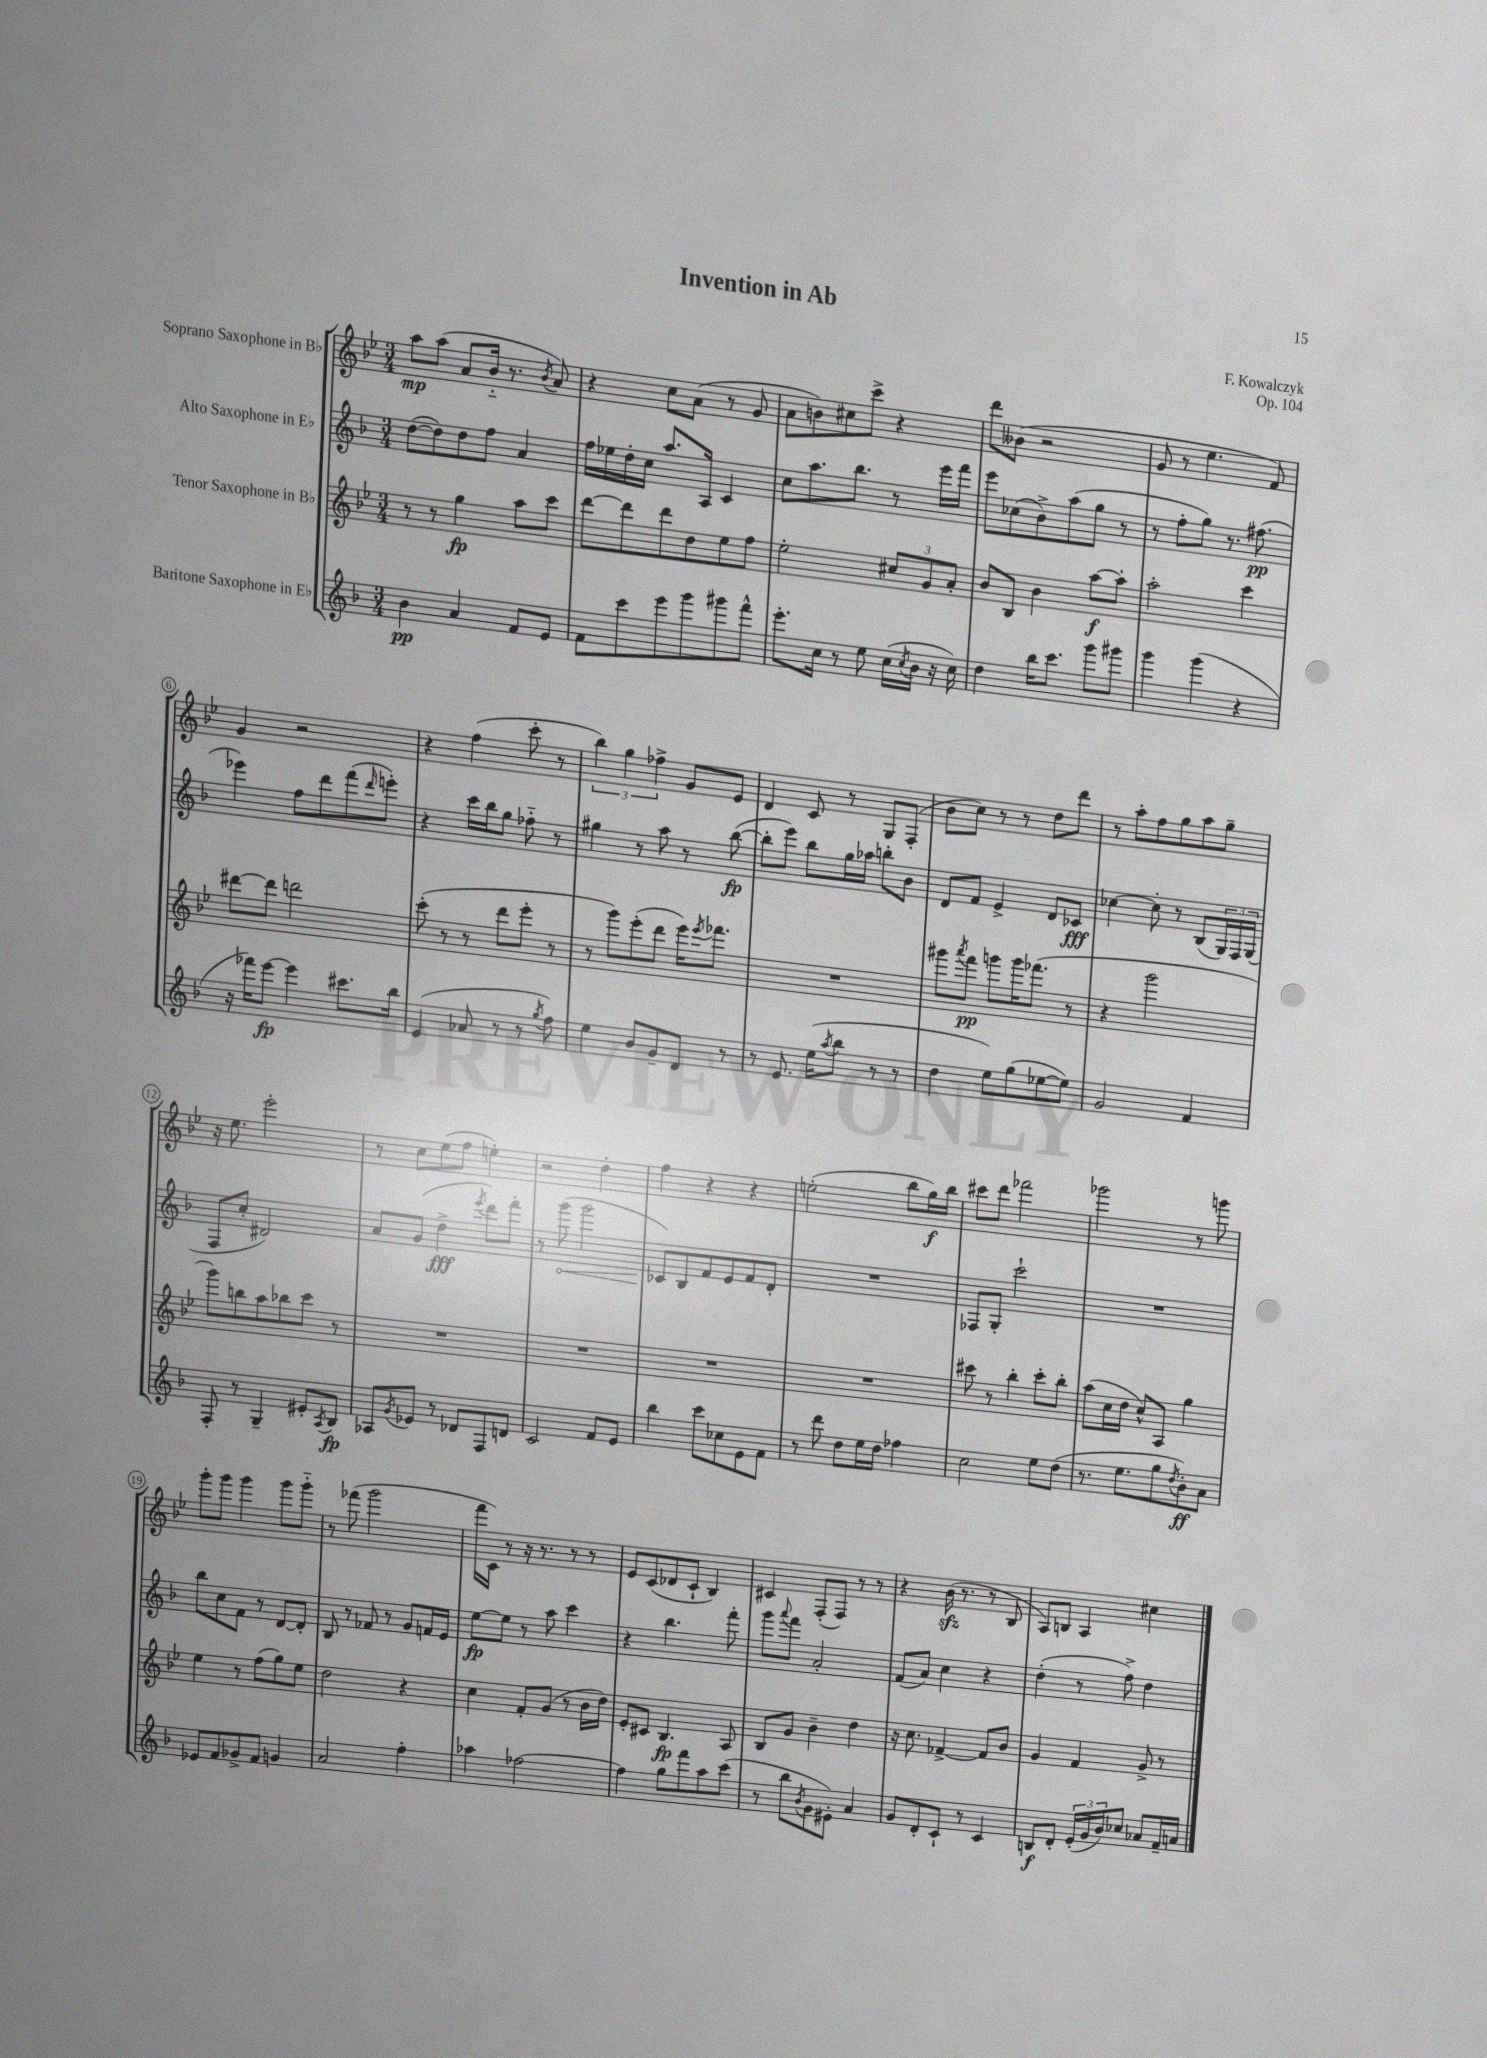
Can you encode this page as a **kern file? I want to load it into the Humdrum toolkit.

**kern	**dynam	**kern	**dynam	**kern	**dynam	**kern	**dynam
*part4	*part4	*part3	*part3	*part2	*part2	*part1	*part1
*staff4	*staff4	*staff3	*staff3	*staff2	*staff2	*staff1	*staff1
*I"Baritone Saxophone in E♭	*	*I"Tenor Saxophone in B♭	*	*I"Alto Saxophone in E♭	*	*I"Soprano Saxophone in B♭	*
*clefG2	*	*clefG2	*	*clefG2	*	*clefG2	*
*k[b-]	*	*k[b-e-]	*	*k[b-]	*	*k[b-e-]	*
*M3/4	*	*M3/4	*	*M3/4	*	*M3/4	*
=1	=1	=1	=1	=1	=1	=1	=1
4b-\	pp	8r	.	([8dd\L	.	8aa\L	mp
.	.	8r	.	8dd\])	.	(8aa\J	.
4a/	.	4gg\	fp	8dd\	.	8a/L	.
.	.	.	.	8ff\J	.	16b-/Jk	.
.	.	.	.	.	.	8.r	.
8f/L	.	8aa\L	.	4a/	.	.	.
.	.	.	.	.	.	8qb-/	.
8e/J	.	8ccc\J	.	.	.	8a/)	.
=2	=2	=2	=2	=2	=2	=2	=2
8f\L	.	[8ddd\L	.	16ff\LL	.	4r	.
.	.	.	.	16ee-X\	.	.	.
8ccc\	.	8ddd\]	.	16dd'\	.	.	.
.	.	.	.	16cc\JJ	.	.	.
8eee\	.	8ddd\	.	8.aa/L	.	8cc\L	.
8ggg\	.	8dd\	.	.	.	(8a\J	.
.	.	.	.	16A/Jk	.	.	.
8ggg#X\	.	8ee-\	.	4c/	.	8r	.
8fff^^\J	.	8ff\J	.	.	.	8g/	.
=3	=3	=3	=3	=3	=3	=3	=3
8.eee'\L	.	2ee-'\	.	8cc\L	.	8a\L	.
.	.	.	.	8.aa\	.	8bn\)	.
16cc\Jk	.	.	.	.	.	.	.
8r	.	.	.	.	.	8cc#X\	.
.	.	.	.	8.bb-\J	.	.	.
8ee\	.	.	.	.	.	8ccc^\J	.
(16cc\LL	.	12cc#X/L	.	8r	.	4r	.
8qcc/	.	.	.	.	.	.	.
16b-\JJ	.	.	.	.	.	.	.
.	.	12g/	.	.	.	.	.
16r	.	.	.	16eee\LL	.	.	.
.	.	12a'/J	.	.	.	.	.
16cc\)	.	.	.	16fff\JJ	.	.	.
=4	=4	=4	=4	=4	=4	=4	=4
4dd\	.	8b-/L	.	8eee\L	.	8ddd\L	.
.	.	8B-/J	.	(8cc-X\	.	(8b--X\J	.
16bb-\KL	.	4b-\	.	8b-^\)	.	2r	.
8.ccc\J	.	.	.	.	.	.	.
.	.	.	.	(8aa\	.	.	.
8ggg\L	.	[8aa\L	f	8gg\J	.	.	.
8ggg#X\J	.	8aa'\J]	.	8r	.	.	.
=5	=5	=5	=5	=5	=5	=5	=5
4ggg\	.	2aa'\	.	8r	.	8g/	.
.	.	.	.	8ff'\L	.	8r	.
(4ggg\	.	.	.	8gg\J)	.	4.ee-\	.
.	.	.	.	8.r	.	.	.
4r	.	4ccc\	.	.	.	.	.
.	.	.	.	(8.ff#X\	pp	.	.
.	.	.	.	.	.	8f/)	.
!!LO:LB:g=z
=6	=6	=6	=6	=6	=6	=6	=6
16r	.	[8ddd#X\L	.	4eee-X\)	.	4g/	.
16fff-X\KL)	.	.	.	.	.	.	.
[8eee\J	fp	8ddd#\J]	.	.	.	.	.
4eee\]	.	2dddn\	.	8ff\L	.	2r	.
.	.	.	.	8ddd\	.	.	.
8.ccc#X\L	.	.	.	(8fff\	.	.	.
.	.	.	.	16qqddd/	.	.	.
.	.	.	.	8eeen'\J)	.	.	.
16bb-\Jk	.	.	.	.	.	.	.
=7	=7	=7	=7	=7	=7	=7	=7
(4e/	.	(8ccc'\	.	4r	.	4r	.
.	.	8r	.	.	.	.	.
8a-X/	.	8r	.	16ccc\LL	.	(4ff\	.
.	.	.	.	16bb-\J	.	.	.
8r	.	8ddd\L	.	8gg\J	.	.	.
8r	.	8eee-'\J	.	8ff-X\	.	8ccc'\	.
8qgg/	.	.	.	.	.	.	.
8ff\)	.	8r	.	8r	.	8r	.
=8	=8	=8	=8	=8	=8	=8	=8
4ee\	.	8r	.	4gg#X\	.	6bb-\)	.
.	.	8ggg\L)	.	.	.	.	.
.	.	.	.	.	.	6gg\	.
8b-/L	.	(8eee-'\	.	8r	.	.	.
.	.	.	.	.	.	6ff-X^\	.
8g~/	.	8ddd\J	.	8aa\	.	.	.
8d/J	.	16eee-\KL)	.	8r	.	8g/L	.
.	.	8qeee-/	.	.	.	.	.
.	.	8.fff-X\J	.	.	.	.	.
8r	.	.	.	([8bb-\	fp	8e-/J	.
=9	=9	=9	=9	=9	=9	=9	=9
8r	.	2.r	.	8bb-'\L]	.	4d/	.
8.e/	.	.	.	8eee\J)	.	.	.
.	.	.	.	8bb-\L	.	8c/	.
(16ee\KL	.	.	.	.	.	.	.
8qaa/	.	.	.	.	.	.	.
8bb-\J	.	.	.	16gg\L	.	8r	.
.	.	.	.	16aa-X\JJ	.	.	.
8r	.	.	.	8bbn'\L	.	8G/L	.
8r	.	.	.	8b-\J	.	(8F'/J	.
=10	=10	=10	=10	=10	=10	=10	=10
4dd\	.	8ggg#X\L	.	8d/L	.	8b-\L	.
.	.	8qaaa/	.	.	.	.	.
.	.	8fff\J	pp	8f/J	.	8cc\J)	.
8ee\L)	.	8gggn\L	.	4e^/	.	8r	.
(8gg\	.	16ggg\K	.	.	.	8r	.
.	.	(8.fff-X\J	.	.	.	.	.
[8ee-X\	.	.	.	8d/L	.	8dd\L	.
8ee-\J])	.	8r	.	8c-X/J	fff	8ddd\J	.
=11	=11	=11	=11	=11	=11	=11	=11
2g/	.	4r	.	[4cc-X\	.	8r	.
.	.	.	.	.	.	8aa'\L	.
.	.	2ggg\	.	8cc-'\]	.	8ff\	.
.	.	.	.	8r	.	8gg\	.
4f/	.	.	.	(8B-/L	.	8aa\	.
.	.	.	.	24G/L)	.	8gg~\J	.
.	.	.	.	24F/	.	.	.
.	.	.	.	(24G/JJ	.	.	.
!!LO:LB:g=z
=12	=12	=12	=12	=12	=12	=12	=12
8F'/	.	8ggg\L)	.	8F/L	.	16r	.
.	.	.	.	.	.	8.ee-\	.
8r	.	8bbn\	.	8cc'/J	.	.	.
4G~/	.	8aa\	.	2d#X/)	.	2eee-'\	.
.	.	8bb-X\	.	.	.	.	.
8e#X'/L	.	8ccc\J	.	.	.	.	.
8qA/	.	.	.	.	.	.	.
8B-/J	fp	8r	.	.	.	.	.
=13	=13	=13	=13	=13	=13	=13	=13
8A-X/L	.	2.r	.	8a/L	.	8r	.
8qg/	.	.	.	.	.	.	.
8e-X/J	.	.	.	(8g/J	.	8cc\L	.
8r	.	.	.	4dd^\	fff	(8ee-\	.
8d-X/L	.	.	.	.	.	8ff\J	.
.	.	.	.	8qeee/	.	.	.
8F/	.	.	.	8ddd\L)	.	4een'\)	.
8dn/J	.	.	.	8fff'\J	.	.	.
=14	=14	=14	=14	=14	=14	=14	=14
2c/	.	2.r	.	8r	.	2r	.
!	!	!	!	!	!LO:HP:b	!	!
.	.	.	.	(8ggg\	<	.	.
.	.	.	.	2ggg\	.	.	.
8f/L	.	.	.	.	.	4dd'\	.
8e/J	.	.	.	.	.	.	.
=15	=15	=15	=15	=15	=15	=15	=15
4bb-\	.	2.r	.	8c-X/L)	.	4ff\	.
.	.	.	.	8B-/	[	.	.
8ccc\L	.	.	.	8f/	.	4r	.
8cc-X\	.	.	.	8e/	.	.	.
8e\	.	.	.	8f/	.	4r	.
8f\J	.	.	.	8d'/J	.	.	.
=16	=16	=16	=16	=16	=16	=16	=16
8r	.	2.r	.	2.r	.	(2een'\	.
8ddd\	.	.	.	.	.	.	.
8dd\L	.	.	.	.	.	.	.
16ee\L	.	.	.	.	.	.	.
16dd\JJ	.	.	.	.	.	.	.
4ff-X\	.	.	.	.	.	8bb-\L	.
.	.	.	.	.	.	16gg\L)	f
.	.	.	.	.	.	16bb-\JJ	.
=17	=17	=17	=17	=17	=17	=17	=17
2cc\	.	8ccc#X\	.	8F-X/L	.	8ccc#X\L	.
.	.	8r	.	8G'/J	.	8ddd\J	.
.	.	4bb-'\	.	2ccc`\	.	2fff-X\	.
8ee\L	.	8ccc#'\L	.	.	.	.	.
(8dd\J	.	8bb-'\J	.	.	.	.	.
=18	=18	=18	=18	=18	=18	=18	=18
8.r	.	(8aa\L	.	2.r	.	2ggg-X\	.
.	.	16cc\L	.	.	.	.	.
8.ee\L	.	16dd\JJ	.	.	.	.	.
.	.	8cc^^/L)	.	.	.	.	.
8gg\	.	8A/J	.	.	.	.	.
8qdd/	.	.	.	.	.	.	.
8b-'\)	ff	4gg\	.	.	.	8r	.
8a\J	.	.	.	.	.	8gggn\	.
!!LO:LB:g=z
=19	=19	=19	=19	=19	=19	=19	=19
8e-X/L	.	4ee-\	.	8bb-\L	.	8ggg'\L	.
8f/	.	.	.	8cc\	.	8ggg\J	.
8g-X^/	.	8r	.	8f\J	.	4ggg\	.
8f/J	.	(8ff\L	.	8r	.	.	.
4gn/	.	8gg\)	.	[8d/L	.	8ggg\L	.
.	.	8ee-\J	.	8d'/J]	.	8ggg\J	.
=20	=20	=20	=20	=20	=20	=20	=20
2a/	.	2dd\	.	8B-/	.	8r	.
.	.	.	.	8r	.	(8fff-X\	.
.	.	.	.	8f-X/	.	2ggg\	.
.	.	.	.	8r	.	.	.
4ff'\	.	4r	.	8g/L	.	.	.
.	.	.	.	16fn/L	.	.	.
.	.	.	.	16e/JJ	.	.	.
=21	=21	=21	=21	=21	=21	=21	=21
4aa-X\	.	4cc\	.	[8ee\L	fp	16fff\LL	.
.	.	.	.	.	.	16c\JJ)	.
.	.	.	.	8ee\J]	.	8r	.
[2ff-X\	.	8f'/L	.	8r	.	16r	.
.	.	.	.	.	.	8.r	.
.	.	(8g/J	.	8aa\	.	.	.
.	.	8r	.	4ccc\	.	8r	.
.	.	16b-\LL	.	.	.	8r	.
.	.	16dd\JJ)	.	.	.	.	.
=22	=22	=22	=22	=22	=22	=22	=22
4ff-\]	.	8e-'/L	.	4r	.	8e-/L	.
.	.	8c#X/J	.	.	.	(8c/	.
8gg\L	.	4.B-/	fp	4.bb-\	.	8d-X/	.
8fff\	.	.	.	.	.	8c`/J	.
8aa\	.	.	.	.	.	4B-/)	.
(8ccc\J	.	8A/	.	8fff'\	.	.	.
=23	=23	=23	=23	=23	=23	=23	=23
8r	.	8B-/L	.	8ggg\L	.	4c#X/	.
.	.	.	.	8qqaaa/	.	.	.
8bb-\L	.	8g/J	.	8fff\J	.	.	.
8qb-/	.	.	.	.	.	.	.
8g\	.	4b-~\	.	2a'/	.	(8F'/L	.
8e#X'\J)	.	.	.	.	.	8F/J)	.
4a/	.	4dd\	.	.	.	8r	.
.	.	.	.	.	.	8r	.
=24	=24	=24	=24	=24	=24	=24	=24
8g/L	.	16r	.	(8f/L	.	4r	.
.	.	8.cc\	.	.	.	.	.
8d'/	.	.	.	8a/J)	.	.	.
8c`/J	.	[4f-X^/	.	4cc\	.	(16b-zz\	.
.	.	.	.	.	.	8.r	.
8r	.	.	.	.	.	.	.
4c/	.	8f-/L]	.	4r	.	8r	.
.	.	8b-/J	.	.	.	8B-/	.
=25	=25	=25	=25	=25	=25	=25	=25
8Bn/L	f	4g/	.	(4dd'\	.	8A/L)	.
8d'/J	.	.	.	.	.	8Bn/J	.
(24e'/LL	.	4f/	.	8r	.	4A/	.
24g/	.	.	.	.	.	.	.
24b-/J)	.	.	.	.	.	.	.
8cc-X/J	.	.	.	8ff^\)	.	.	.
8a-X/L	.	8g^/	.	4dd\	.	4cc#X\	.
16f~/L	.	8r	.	.	.	.	.
16an/JJ	.	.	.	.	.	.	.
==	==	==	==	==	==	==	==
*-	*-	*-	*-	*-	*-	*-	*-
